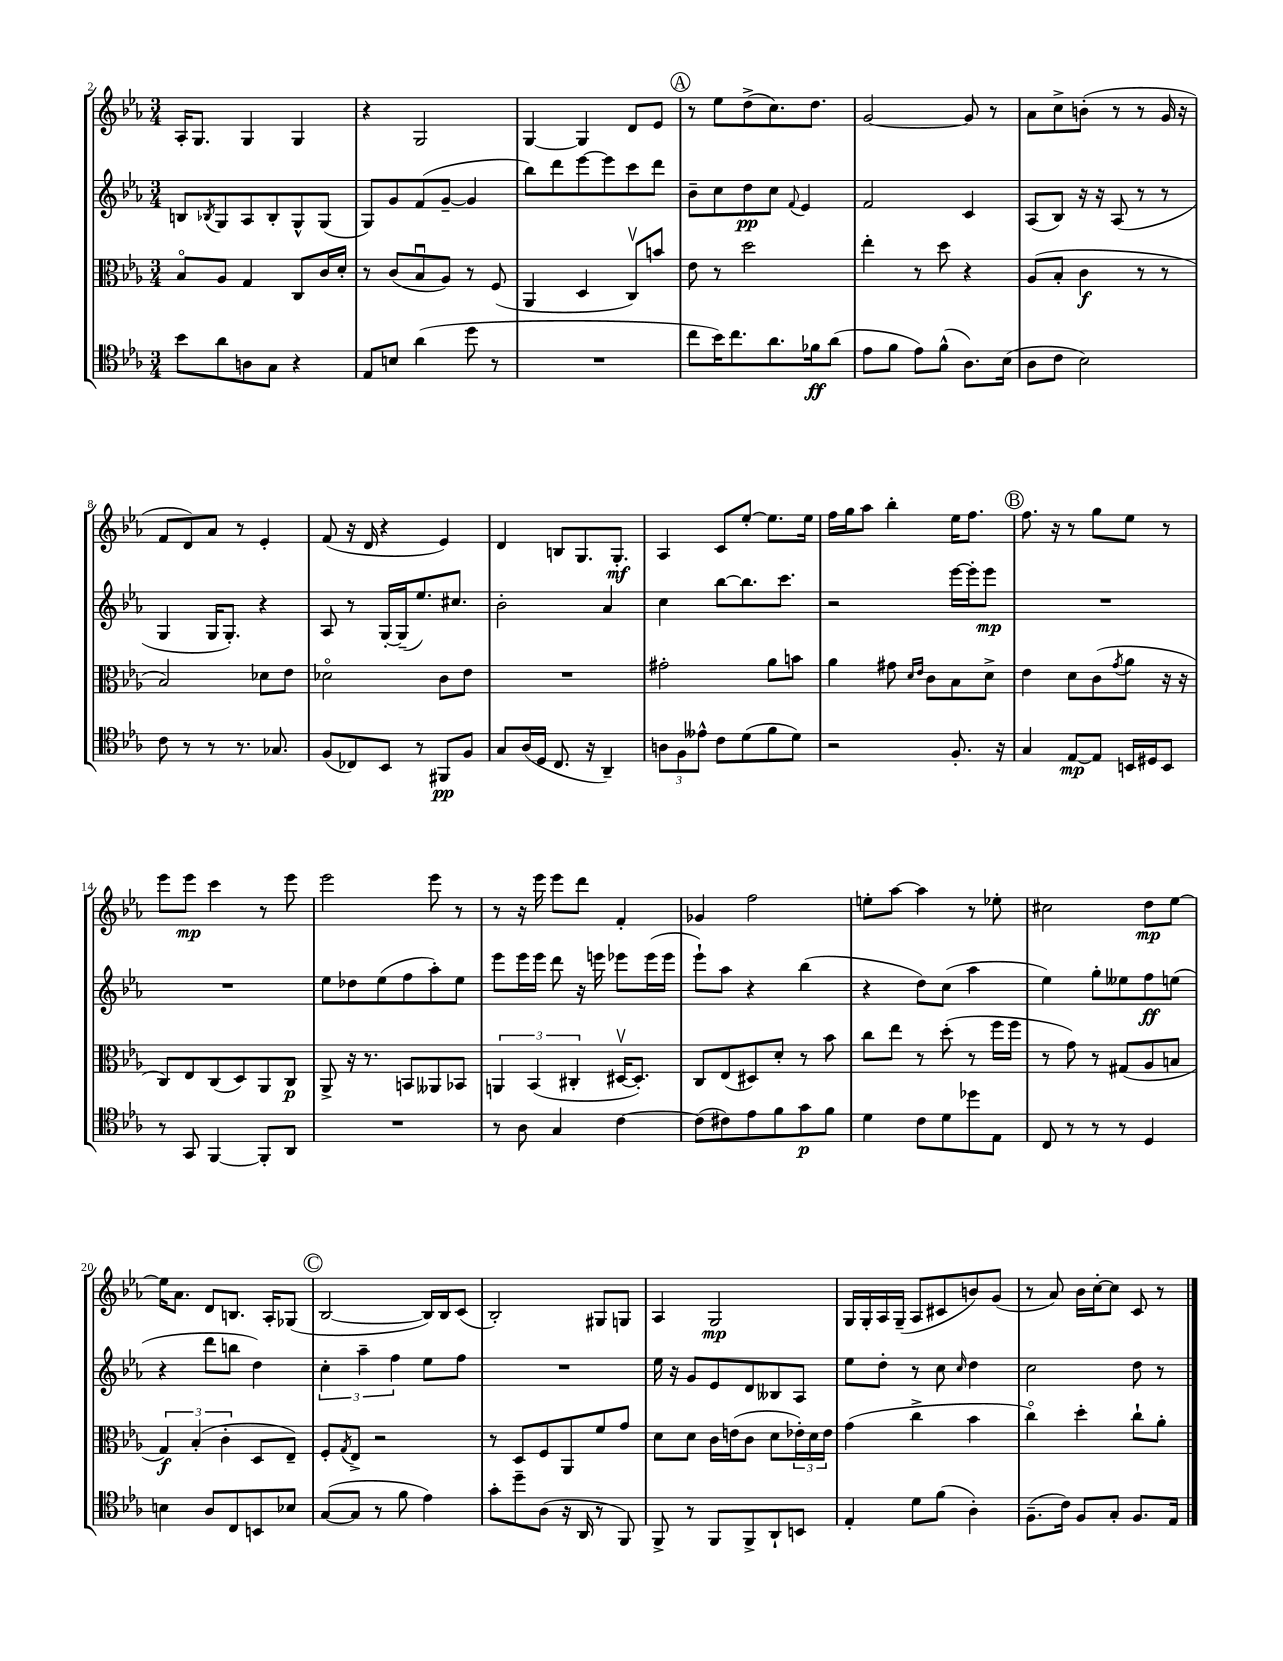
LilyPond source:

<<
\new StaffGroup <<
\new Staff = "s0" {
    \clef treble \key ees \major \numericTimeSignature \time 3/4
    aes16-. g8. g4 g4 |
    r4 g2 |
    g4~ g4 d'8 ees'8 |
    \mark \markup { \circle "A" } r8 ees''8 d''8->( c''8.) d''8. |
    g'2~ g'8 r8 |
    aes'8 c''8-> b'8-.( r8 r8 g'16 r16 |
    f'8 d'8) aes'8 r8 ees'4-. |
    f'8( r16 d'16 r4 ees'4) |
    d'4 b8 g8. g8.-.\mf |
    aes4 c'8 ees''8~-. ees''8. ees''16 |
    f''16 g''16 aes''8 bes''4-. ees''16 f''8. |
    \mark \markup { \circle "B" } f''8. r16 r8 g''8 ees''8 r8 |
    ees'''8 ees'''8\mp c'''4 r8 ees'''8 |
    ees'''2 ees'''8 r8 |
    r8 r16 ees'''16 ees'''8 d'''8 f'4-. |
    ges'4 f''2 |
    e''8-. aes''8~ aes''4 r8 ees''8-. |
    cis''2 d''8\mp ees''8~ |
    ees''16 aes'8. d'8 b8. aes16-. ges8( |
    \mark \markup { \circle "C" } bes2~ bes16) bes16 c'8( |
    bes2-.) gis8 g8 |
    aes4 g2\mp |
    g16 g16-. aes16 g16--( aes8 cis'8 b'8) g'8( |
    r8 aes'8) bes'16 c''16~-. c''8 c'8 r8 \bar "|." |
}
\new Staff = "s1" {
    \clef treble \key ees \major \numericTimeSignature \time 3/4
    b8 \acciaccatura { bes8 } g8 aes8 bes8-. g8-^ g8( |
    g8) g'8 f'8( g'8~-- g'4 |
    bes''8) d'''8 ees'''8~ ees'''8 c'''8 d'''8 |
    \mark \markup { \circle "A" } bes'8-- c''8 d''8\pp c''8 \appoggiatura { f'8 } ees'4 |
    f'2 c'4 |
    aes8( bes8) r16 r16 aes8( r8 r8 |
    g4 g16 g8.-.) r4 |
    aes8 r8 g16~-. g16--( ees''8.) cis''8. |
    bes'2-. aes'4 |
    c''4 bes''8~ bes''8. c'''8. |
    r2 ees'''16~ ees'''16-. ees'''8\mp |
    \mark \markup { \circle "B" } R2. |
    R2. |
    ees''8 des''8 ees''8( f''8 aes''8-.) ees''8 |
    ees'''8 ees'''16 ees'''16 d'''8 r16 e'''16 ees'''8 ees'''16( ees'''16 |
    ees'''8-!) aes''8 r4 bes''4( |
    r4 d''8) c''8( aes''4 |
    ees''4) g''8-. eeses''8 f''8\ff e''8( |
    r4 d'''8 b''8 d''4) |
    \mark \markup { \circle "C" } \tuplet 3/2 { c''4-. aes''4-- f''4 } ees''8 f''8 |
    R2. |
    ees''16 r16 g'8 ees'8 d'8 beses8 aes8 |
    ees''8 d''8-. r8 c''8 \grace { c''16 } d''4 |
    c''2 d''8 r8 \bar "|." |
}
\new Staff = "s2" {
    \clef alto \key ees \major \numericTimeSignature \time 3/4
    bes8\flageolet aes8 g4 c8 c'16 d'16-. |
    r8 c'8( bes8\downbow aes8) r8 f8( |
    aes,4 d4 c8\upbow) b'8 |
    \mark \markup { \circle "A" } ees'8 r8 d''2 |
    ees''4-. r8 d''8 r4 |
    aes8( bes8-. c'4\f r8 r8 |
    bes2) des'8 ees'8 |
    des'2\flageolet c'8 ees'8 |
    R2. |
    gis'2-. aes'8 b'8 |
    aes'4 gis'8 \grace { d'16 ees'16 } c'8 bes8 d'8-> |
    \mark \markup { \circle "B" } ees'4 d'8 c'8( \acciaccatura { g'8 } aes'8 r16 r16 |
    c8) ees8 c8( d8) aes,8 c8\p |
    aes,8-> r16 r8. b,8 aeses,8 bes,8 |
    \tuplet 3/2 { a,4 bes,4( cis4-. } dis16~\upbow dis8.-.) |
    c8 ees8( dis8) d'8-. r8 bes'8 |
    c''8 ees''8 r8 d''8-.( r8 f''16 f''16 |
    r8 g'8) r8 gis8( aes8 b8 |
    \tuplet 3/2 { g4\f) bes4-.( c'4-. } d8 ees8--) |
    \mark \markup { \circle "C" } f8-. \acciaccatura { g8 } ees8-> r2 |
    r8 d8 f8 aes,8 f'8 g'8 |
    d'8 d'8 c'16 e'16( c'8 d'8 \tuplet 3/2 { ees'16-.) d'16 ees'16 } |
    g'4( c''4-> bes'4 |
    c''4\flageolet) d''4-. c''8-! aes'8-. \bar "|." |
}
\new Staff = "s3" {
    \clef tenor \key ees \major \numericTimeSignature \time 3/4
    bes'8 aes'8 a8 g8 r4 |
    ees8 b8 aes'4( d''8 r8 |
    R2. |
    \mark \markup { \circle "A" } c''8 bes'16) c''8. aes'8. fes'16\ff aes'8( |
    ees'8 f'8 ees'8) f'8-^( aes8.) bes16( |
    aes8 c'8 bes2) |
    c'8 r8 r8 r8. ges8. |
    f8( ces8) bes,8 r8 fis,8\pp f8 |
    g8 aes16( d16 c8. r16 aes,4--) |
    \tuplet 3/2 { a8 f8 eeses'8-^ } c'8 d'8( f'8 d'8) |
    r2 f8.-. r16 |
    \mark \markup { \circle "B" } g4 ees8~\mp ees8 b,16 dis16 b,8 |
    r8 g,8 f,4~ f,8-. aes,8 |
    R2. |
    r8 aes8 g4 c'4~ |
    c'8( cis'8) ees'8 f'8 g'8\p f'8 |
    d'4 c'8 d'8 des''8 ees8 |
    c8 r8 r8 r8 d4 |
    b4 aes8 c8 b,8 bes8 |
    \mark \markup { \circle "C" } g8~( g8 r8 f'8 ees'4) |
    g'8-. d''8-- aes8( r16 aes,16 r8 f,8) |
    f,8-> r8 f,8 f,8-> aes,8-! b,8 |
    ees4-. d'8 f'8( aes4-.) |
    f8.--( c'16) f8 g8-. f8. ees16 \bar "|." |
}
>>
>>
\layout { \context { \Score currentBarNumber = #2 } }
